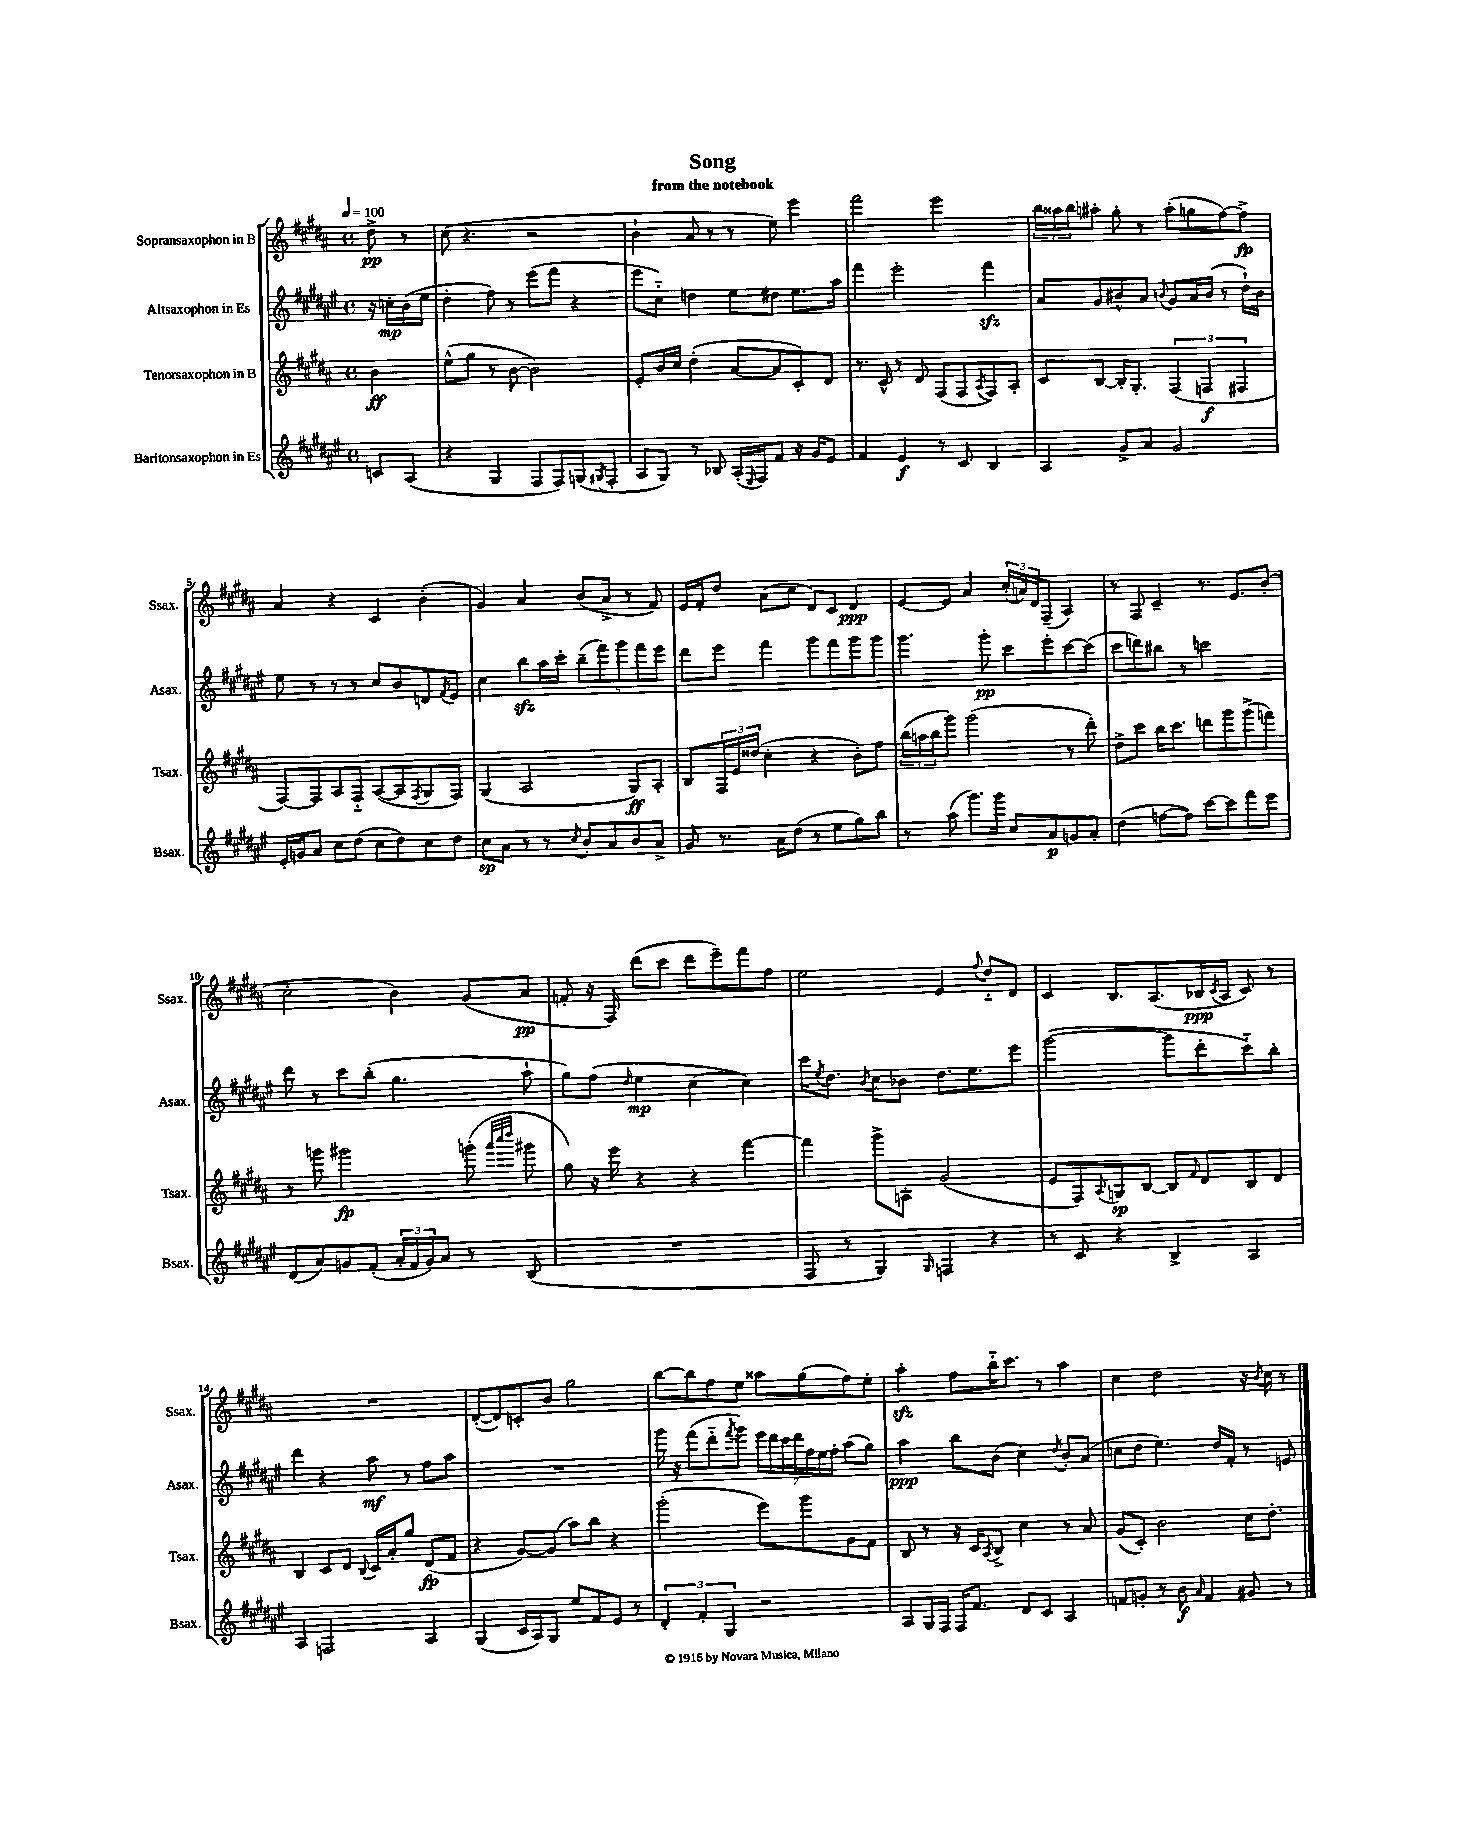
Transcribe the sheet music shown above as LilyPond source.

\header { title = "Song" subtitle = "from the notebook" }
<<
\new StaffGroup <<
\new Staff = "s0" \with { instrumentName = "Sopransaxophon in B" shortInstrumentName = "Ssax." } {
    \clef treble \key b \major \defaultTimeSignature \time 4/4 \partial 4 \tempo 4 = 100
    dis''8->\pp r8 |
    cis''8( r4. r2 |
    b'4-! ais'8 r8 r8 e''8) e'''4 |
    fis'''2 e'''2 |
    \tuplet 3/2 { b''16 aisis''16 b''16 } ais''8-. gis''8-. r8 ais''8-.( g''8 fis''8~) fis''8->\fp |
    ais'4 r4 cis'4 b'4-.( |
    gis'4) ais'4 b'8( ais'8-> r8 fis'8) |
    e'16 fis'16-. dis''8 ais'8( cis''8 dis'8) cis'8 dis'4\ppp |
    e'8~ e'8 ais'4 \tuplet 3/2 { cis''16-.( a'16) dis'16 } fis8--( ais4) |
    r8 fis8 cis'4-- r8. e'8. b'8-.( |
    cis''2-. b'4) gis'8( ais'8\pp |
    f'8-. r16 fis16) dis'''8( cis'''8 dis'''8 e'''8--) fis'''8 fis''8 |
    e''2 e'4 \appoggiatura { fis''8 } dis''8-_ dis'8 |
    cis'4 b8. ais8.( bes16\ppp \acciaccatura { cis'8 } ais16 cis'8) r8 |
    R1 |
    dis'8~-.( dis'8) c'8-. b'8 gis''2 |
    b''8~ b''8 fis''8 e''8 aisis''8 gis''8( fis''8) e''8-. |
    ais''4-.\sfz fis''8 b''16-_ cis'''8. r8 ais''4 |
    cis''4 dis''2 r16 \acciaccatura { b'8 } cis''16 r8 \bar "|." |
}
\new Staff = "s1" \with { instrumentName = "Altsaxophon in Es" shortInstrumentName = "Asax." } {
    \clef treble \key fis \major \defaultTimeSignature \time 4/4 \partial 4
    r16 c''16-.\mp b'16( eis''16 |
    dis''4-. fis''8) r8 eis'''8( fis'''8 r4 |
    eis'''8 cis''8-_) d''4 eis''8 dis''8 eis''8. ais''16 |
    fis'''4 eis'''2-. fis'''4\sfz |
    ais'8 gis'8 bis'8-^ ais'8 \appoggiatura { b'8 } gis'8 ais'16 b'16( r8 dis''16-!) b'16 |
    eis''8 r8 r8 r8 cis''8 b'8 d'8 \acciaccatura { fis'8 } eis'8 |
    cis''4 b''8\sfz ais''16 cis'''16-. \tuplet 5/4 { b''8--( fis'''8) gis'''8 fis'''8 eis'''8 } |
    dis'''8 eis'''8 fis'''4 gis'''8 fis'''8 gis'''8 gis'''8 |
    gis'''4. gis'''8-.\pp cis'''8 eis'''8-. cis'''8~ cis'''8( |
    cis'''8 d'''8) bis''8 r8 c'''2 |
    dis'''8 r8 cis'''8 b''8-.( gis''4. ais''8-! |
    gis''8) fis''8( \grace { dis''16 } eis''4\mp cis''4~ cis''4) |
    cis'''16 \acciaccatura { eis''8 } dis''8. \acciaccatura { b'8 } cis''8 bes'8 dis''8. eis''8. eis'''8 |
    gis'''2~( gis'''8 dis'''8-. cis'''8-_) b''8-. |
    dis'''4 r4 ais''8\mf r8 fis''8 ais''8 |
    R1 |
    gis'''16 r16 fis'''8( dis'''8-_ \acciaccatura { fis'''8 } gis'''8) \tuplet 7/4 { eis'''16 dis'''16 cis'''16 dis'''16 fis''16 eis''16 fis''16-. } ais''8( gis''8) |
    ais''4\ppp b''8 b'8( cis''4) \acciaccatura { dis''8 } b'8-. ais'8( |
    c''8 dis''8 eis''4.) dis''16 fis'16-. r8 e'8 \bar "|." |
}
\new Staff = "s2" \with { instrumentName = "Tenorsaxophon in B" shortInstrumentName = "Tsax." } {
    \clef treble \key b \major \defaultTimeSignature \time 4/4 \partial 4
    b'4\ff |
    e''8-^( gis''8 r8 b'8~ b'2) |
    e'8-. b'16 cis''16 dis''4-.( ais'8~ ais'8 cis'8-.) dis'8 |
    r8. cis'16-^ r8 dis'8 fis8( fis8 \acciaccatura { ais8 } fis8) ais8-. |
    cis'8 b8~ b16-. gis8.-. \tuplet 3/2 { fis4( f4\f fis4 } |
    fis8~) fis8 ais8 fis8-_ ais8~( ais8 \acciaccatura { fis8 } gis8 fis8) |
    gis4( ais2 gis8\ff) ais8-. |
    b8 \tuplet 3/2 { fis16 e'16 disis''16( } cis''4-. r4 b'8-.) fis''8 |
    \tuplet 3/2 { b''16( a''16 b''16 } gis'''8) gis'''2( r8 dis'''8-.) |
    dis''8-> cis'''8 b''16 cis'''8. d'''8 gis'''8 gis'''8->( f'''8) |
    r8 g'''8 gis'''2\fp g'''8-.( \grace { ais'''32 cis''''32 dis''''32 } gis'''8 |
    gis''8) r16 e'''16 r4 r4 fis'''4~ |
    fis'''4 gis'''8-> a8-. gis'2( |
    e'8 fis8) \appoggiatura { ais8 } g8\sp b8~ b8 \grace { fis'16 } dis'8 b8 dis'8 |
    b4 cis'8 dis'8 \appoggiatura { b8 } cis'16 ais'16-. gis''8 dis'8\fp( fis'8 |
    r4 gis'8~) gis'8( ais''8) b''8 r4 |
    gis'''2-.( e'''8) gis'''8 gis'8 fis'8 |
    b8 r8 r16 cis'16 \acciaccatura { ais8 } b8-> cis''4 r8 ais'8 |
    gis'8( cis'8-.) b'2 cis''16 dis''8.-. \bar "|." |
}
\new Staff = "s3" \with { instrumentName = "Baritonsaxophon in Es" shortInstrumentName = "Bsax." } {
    \clef treble \key fis \major \defaultTimeSignature \time 4/4 \partial 4
    c'8 ais8( |
    r4 gis4 fis8 fis8) g8( \acciaccatura { gis8 } fis8-. |
    ais8 gis8) r8 bes8 ais16-.( \grace { eis16 } fis16) fis'8 r16 gis'16 eis'8 |
    fis'4 eis'4\f r8 cis'8 b4 |
    ais4 gis'8-> ais'8 gis'2 |
    eis'16-. g'16 ais'8 cis''8 dis''8( cis''8 dis''8) cis''8 dis''8 |
    cis''8\sp ais'8 r8 r8 \acciaccatura { cis''8 } b'8-. ais'8 b'8 ais'8-> |
    gis'8 r8. ais'16 dis''8( r8 eis''8 gis''8) b''8 |
    r8 ais''8( gis'''8.) gis'''16 cis''8 ais'8\p g'8 ais'8-. |
    dis''4( f''8~ f''8) cis'''8~ cis'''8 fis'''8 eis'''8 |
    dis'8( ais'8) g'8 fis'8-.( \tuplet 3/2 { ais'16-. fis'16 g'16) } ais'8 r8 b8( |
    R1 |
    fis8 r8 gis4) \grace { gis16 } f4 r4 |
    r8 cis'8 r4 b4-> ais4 |
    ais4 f2 ais4 |
    gis4( cis'16 ais16) gis8 eis''8 fis'8 eis'8 r8 |
    \tuplet 3/2 { dis'4-. fis'4-. gis4 } r2 |
    ais8 gis16 fis16 fis16 fis'8. dis'8 cis'8 ais4 |
    f'8 g'8-. r8 b'8\f \grace { ais'16 } f'4 gis'8 r8 \bar "|." |
}
>>
>>
